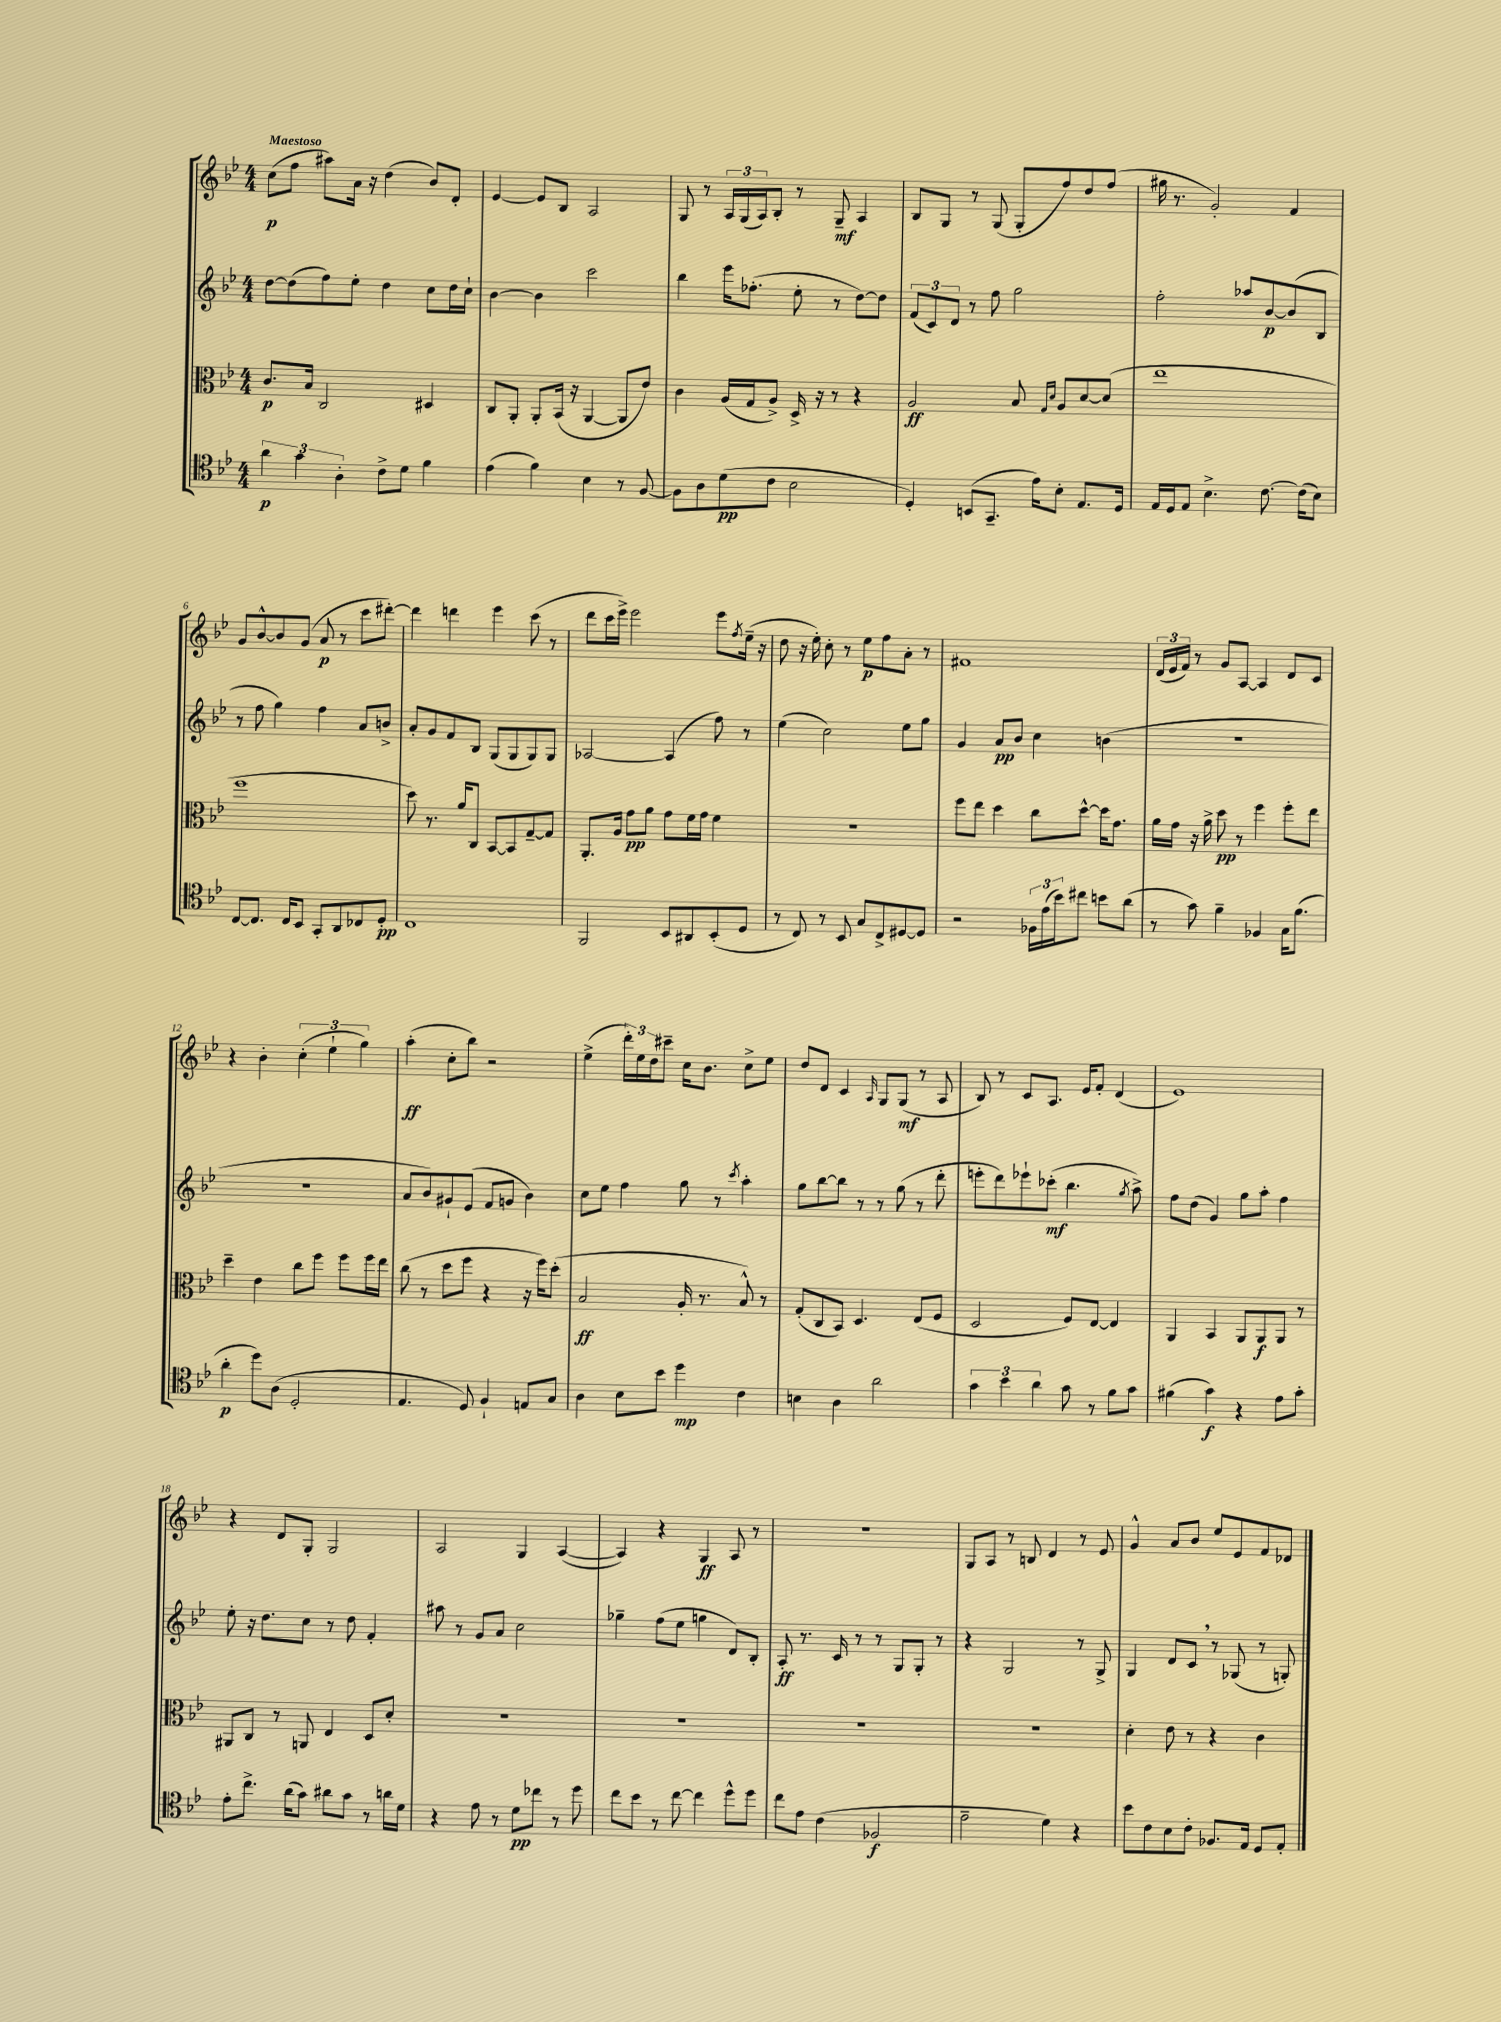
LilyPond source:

<<
\new StaffGroup <<
\new Staff = "s0" {
    \clef treble \key bes \major \numericTimeSignature \time 4/4 \tempo "Maestoso"
    c''8\p( f''8 ais''8) a'16 r16 d''4( bes'8) d'8-. |
    ees'4~ ees'8 bes8 a2 |
    g8 r8 \tuplet 3/2 { a16 g16( a16) } bes8-. r8 g8--\mf a4 |
    bes8 g8 r8 g8( g8-. f''8) d''8 f''8( |
    gis''16 r8. g'2-.) f'4 |
    g'8 bes'8~-^ bes'8 g'8( a'8\p r8 c'''8 dis'''8~-.) |
    dis'''4 d'''4 ees'''4 c'''8( r8 |
    d'''8 c'''16 ees'''16->) ees'''2 ees'''8 \acciaccatura { f''8 } ees''16--( r16 |
    d''8 r16 ees''16-.) c''8-. r8 ees''8\p f''8 a'8-. r8 |
    fis'1 |
    \tuplet 3/2 { d'16( ees'16 f'16) } r8 g'8 a8~ a4 d'8 c'8 |
    r4 bes'4-. \tuplet 3/2 { c''4-.( ees''4-! g''4) } |
    a''4-.\ff( c''8-. bes''8) r2 |
    ees''4->( \tuplet 3/2 { d'''16-.) ees''16 d''16 } cis'''8-- c''16 bes'8. c''8-> ees''8 |
    d''8 d'8 c'4 \grace { a16 } g8 g8\mf( r8 a8 |
    bes8) r8 c'8 a8. ees'16 f'8-. d'4( |
    ees'1) |
    r4 d'8 g8-. g2 |
    a2 g4 a4~( |
    a4) r4 g4\ff a8 r8 |
    R1 |
    g8 a8 r8 b8 d'4 r8 ees'8 |
    g'4-^ a'8 bes'8 ees''8 ees'8 f'8 des'8 \bar "|." |
}
\new Staff = "s1" {
    \clef treble \key bes \major \numericTimeSignature \time 4/4
    d''8~ d''8( f''8) ees''8-. d''4 c''8 d''16 c''16-! |
    bes'4~ bes'4 c'''2 |
    bes''4 ees'''16 fes''8.-.( ees''8-. r8 d''8~) d''8 |
    \tuplet 3/2 { f'8( c'8) d'8 } r8 f''8 g''2 |
    f''2-. aes''8 bes'8~\p bes'8( bes8 |
    r8 f''8 g''4) f''4 a'8 b'8-> |
    a'8-. g'8 f'8 bes8 g8( g8 g8) g8 |
    aes2~ aes4( f''8) r8 |
    ees''4( c''2) ees''8 g''8 |
    g'4 a'8\pp bes'8 c''4 b'4( |
    R1 |
    R1 |
    a'8 bes'8) gis'8-! ees'8( f'8 g'8 bes'4) |
    c''8 ees''8 f''4 g''8 r8 \acciaccatura { c'''8 } a''4-. |
    g''8 bes''8~ bes''8 r8 r8 g''8( r8 d'''8-. |
    e'''8-. d'''8) ees'''8-! ces'''8-.\mf( bes''4. \acciaccatura { g''8 } a''8->) |
    f''8 d''8( g'4) g''8 a''8-. f''4 |
    ees''8-. r16 d''8. c''8 r8 d''8 f'4-. |
    ais''8 r8 g'8 a'8 c''2 |
    ges''4-- f''8( ees''8 g''4 d'8) bes8-. |
    a8-.\ff r8. c'16 r8 r8 g8 g8-. r8 |
    r4 g2 r8 g8-> |
    g4 d'8 c'8 \breathe r8 ges8( r8 g8-.) \bar "|." |
}
\new Staff = "s2" {
    \clef alto \key bes \major \numericTimeSignature \time 4/4
    c'8.\p bes16 c2 dis4 |
    c8 a,8-. a,8-. bes,16( r16 a,4~ a,8 ees'8) |
    c'4 a16( g16 a8->) d16-> r16 r8 r4 |
    a2\ff bes8 \grace { g16 d'16 } a8 d'8~ d'8( |
    ees''1 |
    f''1 |
    d''8) r8. a'16 c8 bes,8~ bes,8 g8~-- g8 |
    a,8.-. a16 g'8\pp a'8 g'8 f'16 g'16 f'4 |
    R1 |
    f''8 ees''8 d''4 c''8 d''8~-^ d''16 g'8. |
    a'16 g'16 r16 a'16-> d''8\pp r8 f''4 f''8-. ees''8 |
    d''4-- ees'4 c''8 f''8 f''8 f''16 ees''16 |
    c''8( r8 d''8 f''8 r4 r16 f''16) d''8-.( |
    bes2\ff a16-. r8. bes8-^) r8 |
    g8-.( c8 bes,8) d4. ees8( f8 |
    d2 f8) ees8~ ees4 |
    a,4 bes,4 a,8 a,8\f a,8 r8 |
    ais,8 c8 r8 a,8 ees4 d8 d'8-. |
    R1 |
    R1 |
    R1 |
    R1 |
    d'4-. ees'8 r8 r4 c'4 \bar "|." |
}
\new Staff = "s3" {
    \clef tenor \key bes \major \numericTimeSignature \time 4/4
    \tuplet 3/2 { a'4\p g'4 a4-. } c'8-> d'8 f'4 |
    ees'4( f'4) bes4 r8 f8~ |
    f8 a8 d'8\pp( c'8 bes2 |
    d4-.) b,8( g,8.-- ees'16) bes8-. ees8. d16 |
    ees16 d16 ees8 bes4.-> c'8.~ c'16( bes8) |
    c8~ c8. c16 bes,8 g,8-. a,8 ces8 d8-.\pp |
    c1 |
    f,2 bes,8 ais,8 bes,8-.( d8 |
    r8 c8) r8 bes,8 g8 c8-> dis8~ dis8 |
    r2 \tuplet 3/2 { fes16 ees'16( bes'16) } cis''8 b'8 a'8( |
    r8 g'8) f'4-- fes4 g16 f'8.( |
    a'4-.\p d''8) a8( d2-. |
    ees4. d8) f4-! e8 g8 |
    a4 bes8 bes'8 d''4\mp c'4 |
    b4 a4 a'2 |
    \tuplet 3/2 { g'4 bes'4 a'4 } g'8 r8 f'8 g'8 |
    fis'4( g'4\f) r4 ees'8 g'8-. |
    ees'8-. c''8.-> a'16( g'8) ais'8 g'8 r8 a'16 d'16 |
    r4 ees'8 r8 d'8\pp ces''8 r8 d''8 |
    c''8 bes'8 r8 c''8~ c''4 d''8-^ d''8 |
    c''8 ees'8 c'4( fes2\f |
    ees'2-- d'4) r4 |
    bes'8 c'8 bes8 c'8-. fes8. ees16 d8 ees8-. \bar "|." |
}
>>
>>
